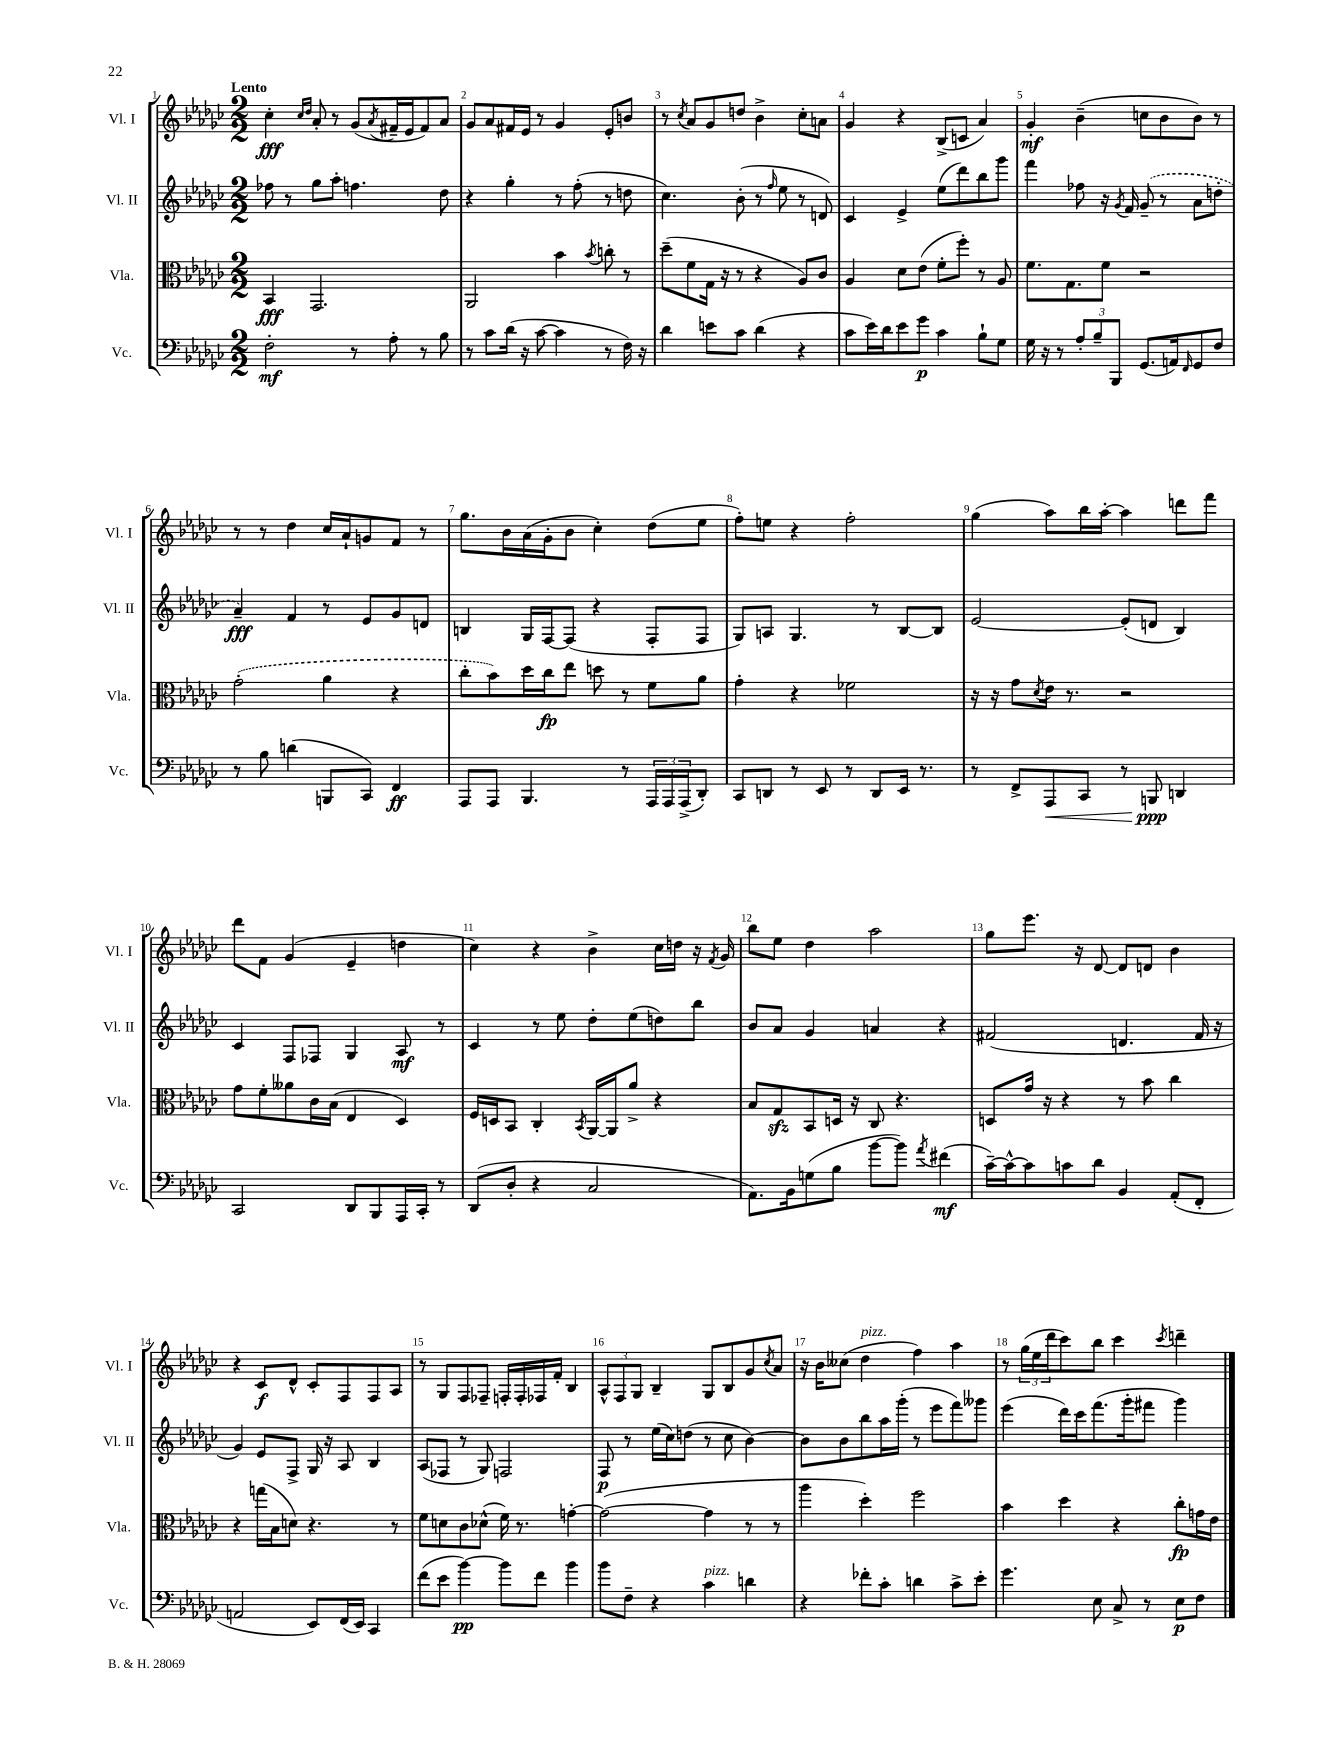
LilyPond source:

<<
\new StaffGroup <<
\new Staff = "s0" \with { instrumentName = "Vl. I" shortInstrumentName = "Vl. I" } {
    \clef treble \key ges \major \numericTimeSignature \time 2/2 \tempo "Lento"
    ces''4-.\fff \grace { ces''16 des''16 } aes'8-. r8 ges'8( \acciaccatura { aes'8 } fis'16-- ees'16 fis'8) aes'8 |
    ges'8 aes'8 fis'16 ees'16 r8 ges'4 ees'8-. b'8 |
    r8 \acciaccatura { ces''8 } aes'8 ges'8 d''8 bes'4-> ces''8-. a'8 |
    ges'4 r4 bes8->( c'8 aes'4) |
    ges'4-.\mf bes'4--( c''8 bes'8 bes'8) r8 |
    r8 r8 des''4 ces''16 aes'16-! g'8 f'8 r8 |
    ges''8. bes'16 aes'16( ges'16-. bes'8 ces''4-.) des''8( ees''8 |
    f''8-.) e''8 r4 f''2-. |
    ges''4( aes''8) bes''16 aes''16~-. aes''4 d'''8 f'''8 |
    des'''8 f'8 ges'4( ees'4-- d''4 |
    ces''4) r4 bes'4-> ces''16 d''16 r16 \acciaccatura { f'8 } ges'16 |
    bes''8 ees''8 des''4 aes''2 |
    ges''8 ees'''8. r16 des'8~ des'8 d'8 bes'4 |
    r4 ces'8\f des'8-^ ces'8-. f8 f8 aes8 |
    r8 ges8 f8 fes8-- f16-. f16-. fes16 f'16-. bes4 |
    \tuplet 3/2 { aes8-^ f8 ges8 } bes4-- ges8 bes8 ges'8 \acciaccatura { ces''8 } aes'8 |
    r16 bes'16 ceses''8( des''4^\markup { \italic "pizz." } f''4) aes''4 |
    r8 \tuplet 3/2 { ges''16( ees''16 des'''16 } ces'''8) bes''8 ces'''4 \acciaccatura { ces'''8 } d'''4-- \bar "|." |
}
\new Staff = "s1" \with { instrumentName = "Vl. II" shortInstrumentName = "Vl. II" } {
    \clef treble \key ges \major \numericTimeSignature \time 2/2
    fes''8 r8 ges''8 aes''8-. f''4. des''8 |
    r4 ges''4-. r8 f''8-.( r8 d''8 |
    ces''4.) bes'8-.( r8 \grace { f''16 } ees''8 r8 d'8) |
    ces'4 ees'4-> ees''8( des'''8) bes''8 ges'''8 |
    f'''4 fes''8 r16 \acciaccatura { ges'8 } f'16 \once \slurDashed ges'8--( r8 aes'8 d''8-. |
    aes'4--\fff) f'4 r8 ees'8 ges'8 d'8 |
    b4 ges16 f16~ f8( r4 f8-. f8 |
    ges8) a8 ges4. r8 bes8~ bes8 |
    ees'2~ ees'8-.( d'8 bes4) |
    ces'4 f8 fes8 ges4 aes8\mf r8 |
    ces'4 r8 ees''8 des''8-. ees''8( d''8) bes''8 |
    bes'8 aes'8 ges'4 a'4 r4 |
    fis'2( d'4. fis'16 r16 |
    ges'4) ees'8 f8-> ges16 r16 aes8 bes4 |
    aes8( fes8 r8 ges8) f2 |
    f8\p r8 ees''16( ces''16) d''8( r8 ces''8 bes'4~) |
    bes'8 bes'8 bes''8 aes''16 ges'''16-.( r8 ees'''8 f'''8) geses'''8 |
    ees'''4( des'''16) ces'''16 f'''8.( ges'''16-. fis'''8 ges'''4) \bar "|." |
}
\new Staff = "s2" \with { instrumentName = "Vla." shortInstrumentName = "Vla." } {
    \clef alto \key ges \major \numericTimeSignature \time 2/2
    bes,4\fff ges,2. |
    aes,2 bes'4 \acciaccatura { bes'8 } c''8-. r8 |
    des''8--( f'8 ges16 r16 r8 r4 aes8) ces'8 |
    aes4 des'8 ees'8( f'8-. f''8-.) r8 aes8 |
    f'8. ges8. f'8 r2 |
    \once \slurDashed ges'2-.( aes'4 r4 |
    ces''8-. bes'8) des''16 ces''16\fp ees''8 d''8 r8 f'8 aes'8 |
    ges'4-. r4 fes'2 |
    r16 r16 ges'8 \acciaccatura { des'8 } ees'16 r8. r2 |
    ges'8 f'8-. aeses'8 ces'16 bes16( ees4 des4) |
    f16 d16 bes,8 ces4-. \acciaccatura { bes,8 } aes,16~ aes,16 aes'8-> r4 |
    bes8 ges8\sfz bes,8 d16 r16 ces8 r4. |
    d8 ges'16 r16 r4 r8 bes'8 ces''4 |
    r4 g''16( bes16 d'8) r4. r8 |
    f'8 d'8 ces'8 des'8-^( f'16) r8. g'4~-. |
    g'2~( g'4 r8 r8 |
    aes''4 des''4-.) f''2 |
    bes'4 des''4 r4 ces''8-.\fp g'16 ees'16 \bar "|." |
}
\new Staff = "s3" \with { instrumentName = "Vc." shortInstrumentName = "Vc." } {
    \clef bass \key ges \major \numericTimeSignature \time 2/2
    f2-.\mf r8 aes8-. r8 bes8 |
    r8 ces'8 des'16( r16 ces'8~ ces'4 r8 f16) r16 |
    des'4 e'8 ces'8 des'4( r4 |
    ces'8 ees'16) des'16 ees'8 ges'8\p ces'4 bes8-! ges8 |
    ges16 r16 r8 \tuplet 3/2 { aes8-. bes8-- bes,,8 } ges,8.( a,16) \grace { f,16 } ges,8 f8 |
    r8 bes8 d'4( b,,8 ces,8) f,4\ff |
    aes,,8 aes,,8 bes,,4. r8 \tuplet 3/2 { aes,,16 aes,,16 aes,,16->( } des,8-.) |
    ces,8 d,8 r8 ees,8 r8 d,8 ees,16 r8. |
    r8 f,8-> aes,,8\< ces,8 r8 b,,8\ppp\! d,4 |
    ces,2 des,8 bes,,8 aes,,16 ces,16-. r8 |
    des,8( des8-. r4 ces2 |
    aes,8.) bes,16 g8( bes8 bes'8~ bes'8) \acciaccatura { aes'8 } fis'4\mf( |
    ces'16~--) ces'16~-^ ces'8 c'8 des'8 bes,4 aes,8-.( f,8-. |
    a,2 ees,8) f,16( ees,16) ces,4 |
    f'8( ees'8 bes'4~\pp) bes'8 f'8 bes'4 |
    bes'8 f8-- r4 ces'4^\markup { \italic "pizz." } d'4 |
    r4 fes'8-. ces'8-. d'4 ces'8-> ees'8-. |
    ges'4. ees8 ces8-> r8 ees8\p f8 \bar "|." |
}
>>
>>
\layout { \context { \Score \override BarNumber.break-visibility = ##(#f #t #t) barNumberVisibility = #all-bar-numbers-visible } }
